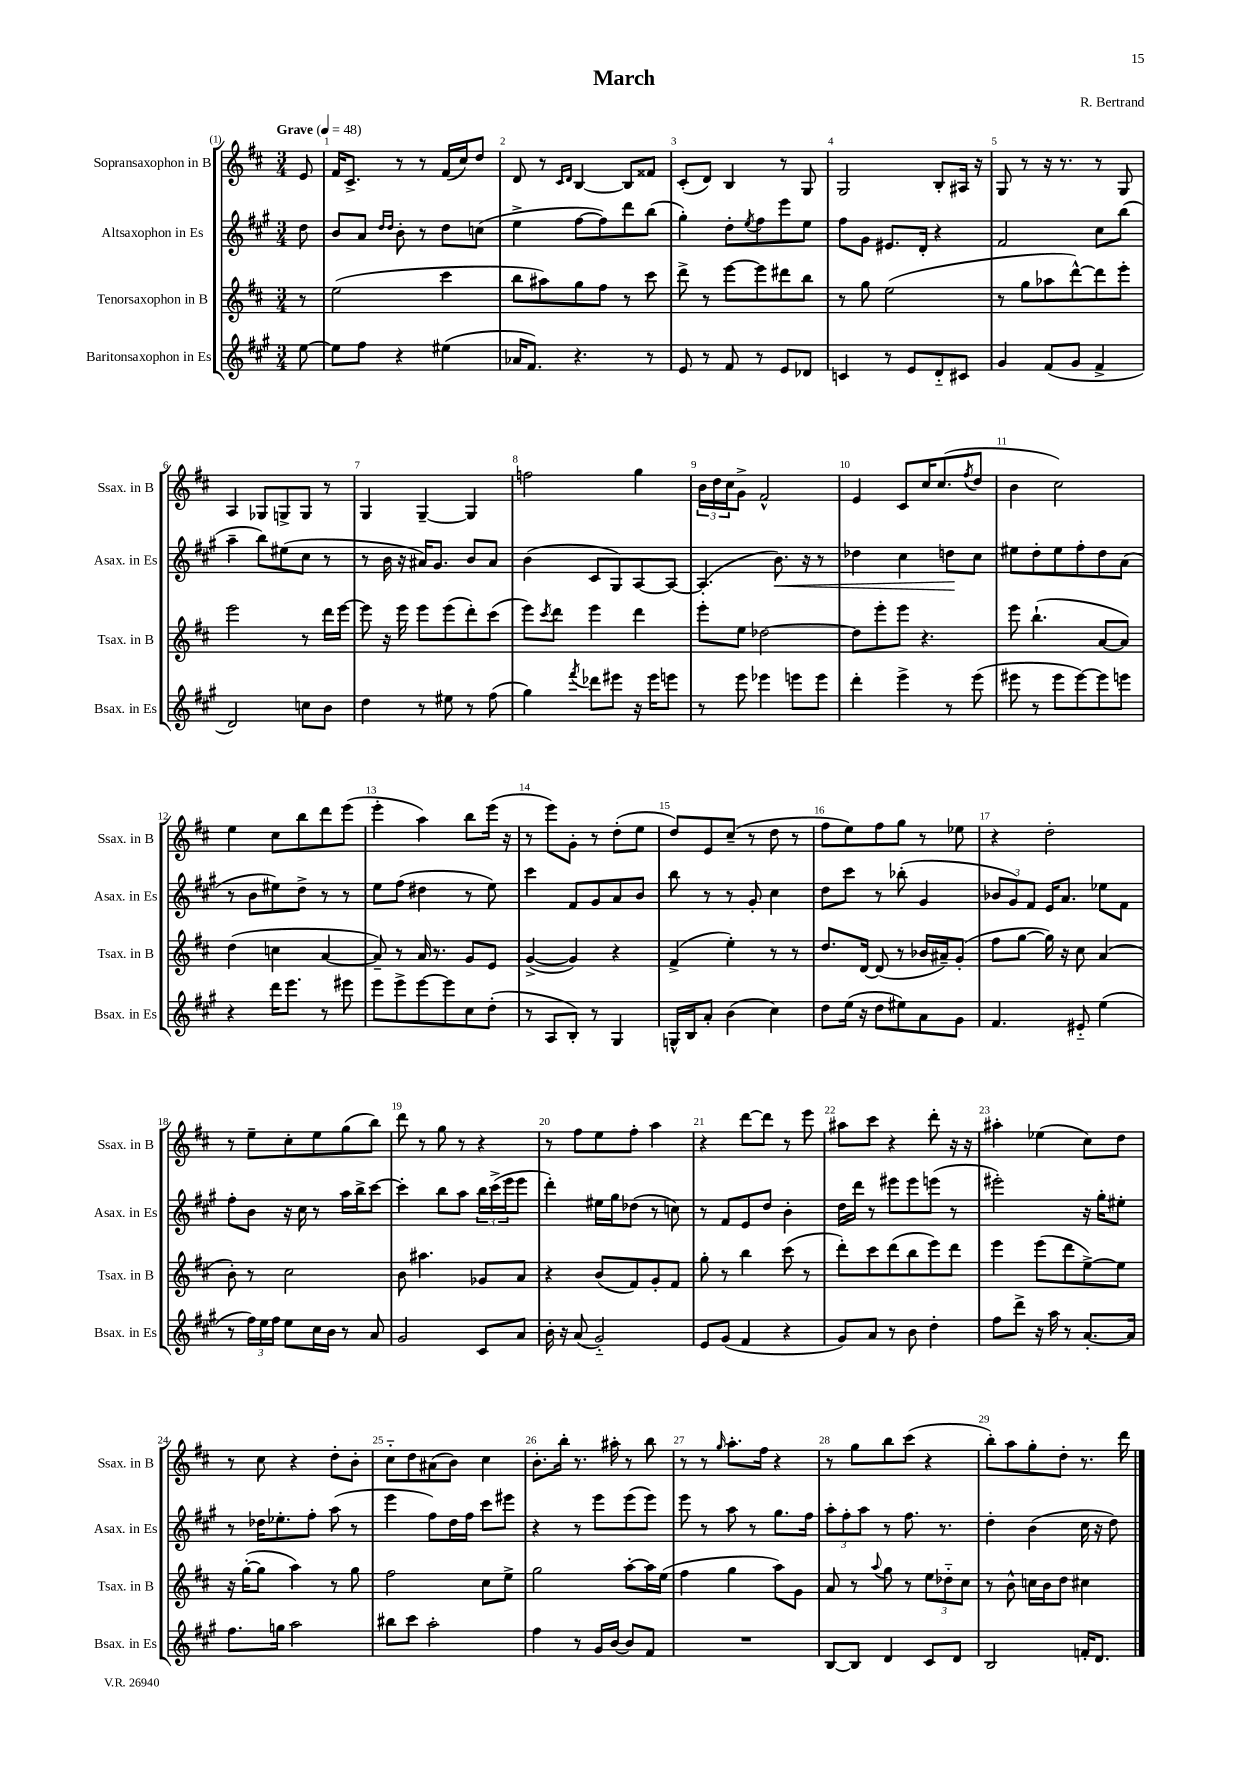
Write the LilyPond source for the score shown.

\header { title = "March" composer = "R. Bertrand" }
<<
\new StaffGroup <<
\new Staff = "s0" \with { instrumentName = "Sopransaxophon in B" shortInstrumentName = "Ssax. in B" } {
    \clef treble \key d \major \numericTimeSignature \time 3/4 \partial 8 \tempo "Grave" 4 = 48
    e'8 |
    fis'16 cis'8.-> r8 r8 fis'16( cis''16) d''8 |
    d'8 r8 \grace { cis'16 d'16 } b4~ b8 fisis'8 |
    cis'8-.( d'8) b4 r8 g8 |
    g2 b8-. ais16 r16 |
    g8 r8 r16 r8. r8 g8 |
    a4 ges8 g8-> g8 r8 |
    g4 g4~-- g4 |
    f''2 g''4 |
    \tuplet 3/2 { b'16 d''16 cis''16 } g'8-> fis'2-^ |
    e'4 cis'8 cis''16 cis''8.( \acciaccatura { fis''8 } d''8 |
    b'4 cis''2) |
    e''4 cis''8 b''8 d'''8 e'''8( |
    e'''4-. a''4) b''8 e'''16( r16 |
    r8 e'''8) g'8-. r8 d''8-.( e''8 |
    d''8) e'8 cis''8--( r8 d''8 r8 |
    fis''8 e''8) fis''8 g''8 r8 ees''8 |
    r4 d''2-. |
    r8 e''8-- cis''8-. e''8 g''8( b''8) |
    d'''8 r8 g''8 r8 r4 |
    r8 fis''8 e''8 fis''8-. a''4 |
    r4 d'''8~ d'''8 r8 e'''8 |
    ais''8 cis'''8 r4 d'''8-. r16 r16 |
    ais''4-. ees''4( cis''8) d''8 |
    r8 cis''8 r4 d''8-. b'8-. |
    cis''8-_ d''8 ais'8( b'8) cis''4 |
    b'8.-. b''16-. r8. ais''16-. r8 b''8 |
    r8 r8 \grace { g''16 } a''8.-. fis''16 r4 |
    r8 g''8 b''8 cis'''8( r4 |
    b''8-.) a''8 g''8-. d''8-. r8. d'''16 \bar "|." |
}
\new Staff = "s1" \with { instrumentName = "Altsaxophon in Es" shortInstrumentName = "Asax. in Es" } {
    \clef treble \key a \major \numericTimeSignature \time 3/4 \partial 8
    d''8 |
    b'8 a'8 \grace { d''16 d''16 } b'8-. r8 d''8 c''8( |
    e''4-> fis''8~ fis''8) d'''8 b''8( |
    gis''4-.) d''8-. \acciaccatura { e''8 } fis''8 e'''8 e''8 |
    fis''8 gis'8 eis'8. d'16-. r4 |
    fis'2 cis''8 b''8( |
    a''4-- b''8) eis''8( cis''8 r8 |
    r8 b'16 r16 ais'16) gis'8. b'8 ais'8 |
    b'4( cis'8 gis8) a8~ a8~ |
    a4.-.( b'8.\<) r16 r8 |
    des''4 cis''4 d''8\! cis''8 |
    eis''8 d''8-. eis''8 fis''8-. d''8 a'8( |
    r8 b'8 eis''8) d''8-> r8 r8 |
    e''8 fis''8( dis''4 r8 e''8) |
    cis'''4 fis'8 gis'8 a'8 b'8 |
    b''8 r8 r8 gis'8-. cis''4 |
    d''8 cis'''8 r8 bes''8-.( gis'4 |
    \tuplet 3/2 { bes'8 gis'8) fis'8 } e'16 a'8. ees''8 fis'8 |
    fis''8-. b'8 r16 cis''16 r8 a''16 b''16-> cis'''8~ |
    cis'''4-. b''8 a''8 \tuplet 3/2 { b''16 cis'''16->( e'''16 } e'''8 |
    d'''4-.) eis''16 gis''16 des''8( r8 c''8) |
    r8 fis'8 e'8 d''8 b'4-. |
    d''16 d'''16 r8 eis'''8 eis'''8 e'''8( r8 |
    eis'''2-.) r16 gis''16-. eis''8-. |
    r8 des''16 ees''8.-. fis''8-. a''8( r8 |
    e'''4 fis''8) d''16 fis''16 cis'''8 eis'''8 |
    r4 r8 e'''8 e'''8( e'''8) |
    e'''8 r8 a''8 r8 gis''8. fis''16 |
    \tuplet 3/2 { a''8-. fis''8-. a''8 } r8 fis''8. r8. |
    d''4-. b'4( cis''16 r16 d''8) \bar "|." |
}
\new Staff = "s2" \with { instrumentName = "Tenorsaxophon in B" shortInstrumentName = "Tsax. in B" } {
    \clef treble \key d \major \numericTimeSignature \time 3/4 \partial 8
    r8 |
    e''2( cis'''4 |
    b''8 ais''8) g''8 fis''8 r8 cis'''8 |
    d'''8-> r8 e'''8~ e'''8 dis'''8 b''8 |
    r8 g''8 e''2( |
    r8 g''8 aes''8 d'''8~-^) d'''8 e'''8-. |
    e'''2 r8 d'''16 e'''16~ |
    e'''8 r16 e'''16 e'''8 e'''8( d'''8-.) cis'''8( |
    e'''8) \acciaccatura { cis'''8 } d'''8 e'''4 d'''4 |
    e'''8-. e''8 des''2~ |
    des''8 e'''8-. e'''8 r4. |
    e'''8 b''4.-!( a'8~ a'8) |
    d''4( c''4 a'4~ |
    a'8--) r8 a'16 r8. g'8 e'8 |
    g'4~->( g'4) r4 |
    fis'4->( e''4-.) r8 r8 |
    d''8. d'16~ d'8( r8 bes'16 ais'16--) g'8-.( |
    fis''8 g''8~ g''16) r16 cis''8 a'4( |
    b'8-.) r8 cis''2 |
    b'8 ais''4. ges'8 a'8 |
    r4 b'8( fis'8) g'8-. fis'8 |
    g''8-. r8 b''4 cis'''8( r8 |
    d'''8-.) cis'''8 d'''8( b''8 e'''8) d'''8 |
    e'''4 e'''8( d'''8 e''8~->) e''8 |
    r16 g''16~-.( g''8 a''4) r8 g''8 |
    fis''2 cis''8 e''8-> |
    g''2 a''8~-. a''16 e''16( |
    fis''4 g''4 a''8) g'8 |
    a'8 r8 \appoggiatura { a''8 } g''8 r8 \tuplet 3/2 { e''8 des''8-_ cis''8 } |
    r8 b'8-^ c''16 b'16 d''8 cis''4 \bar "|." |
}
\new Staff = "s3" \with { instrumentName = "Baritonsaxophon in Es" shortInstrumentName = "Bsax. in Es" } {
    \clef treble \key a \major \numericTimeSignature \time 3/4 \partial 8
    e''8~ |
    e''8 fis''8 r4 eis''4( |
    aes'16 fis'8.) r4. r8 |
    e'8 r8 fis'8 r8 e'8 des'8 |
    c'4 r8 e'8 d'8-_ cis'8 |
    gis'4 fis'8( gis'8 fis'4-> |
    d'2) c''8 b'8 |
    d''4 r8 eis''8 r8 fis''8( |
    gis''4) \acciaccatura { fis'''8 } des'''8 eis'''8 r16 eis'''16 e'''8 |
    r8 e'''8 ees'''4 e'''8 e'''8 |
    d'''4-. e'''4-> r8 e'''8( |
    eis'''8 r8 eis'''8 eis'''8~) eis'''8 e'''8 |
    r4 d'''16 e'''8. r8 eis'''8 |
    e'''8 e'''8-> e'''8~ e'''8 cis''8 d''8-.( |
    r8 a8 b8-.) r8 gis4 |
    g16-^ b16 a'8-. b'4( cis''4) |
    d''8 e''16( r16 d''8 eis''8) a'8 gis'8 |
    fis'4. eis'8-_ e''4( |
    r8 \tuplet 3/2 { fis''16) e''16 fis''16 } e''8 cis''16 b'16 r8 a'8 |
    gis'2 cis'8 a'8 |
    b'16-. r16 a'8( gis'2-_) |
    e'8 gis'8( fis'4 r4 |
    gis'8) a'8 r8 b'8 d''4-. |
    fis''8 d'''8-> r16 a''16 r8 a'8.~-. a'16 |
    fis''8. g''16 a''2 |
    bis''8 cis'''8 a''2-. |
    fis''4 r8 gis'16 b'16~ b'8 fis'8 |
    R2. |
    b8~ b8 d'4 cis'8 d'8 |
    b2 f'16-. d'8. \bar "|." |
}
>>
>>
\layout { \context { \Score \override BarNumber.break-visibility = ##(#f #t #t) barNumberVisibility = #all-bar-numbers-visible } }
